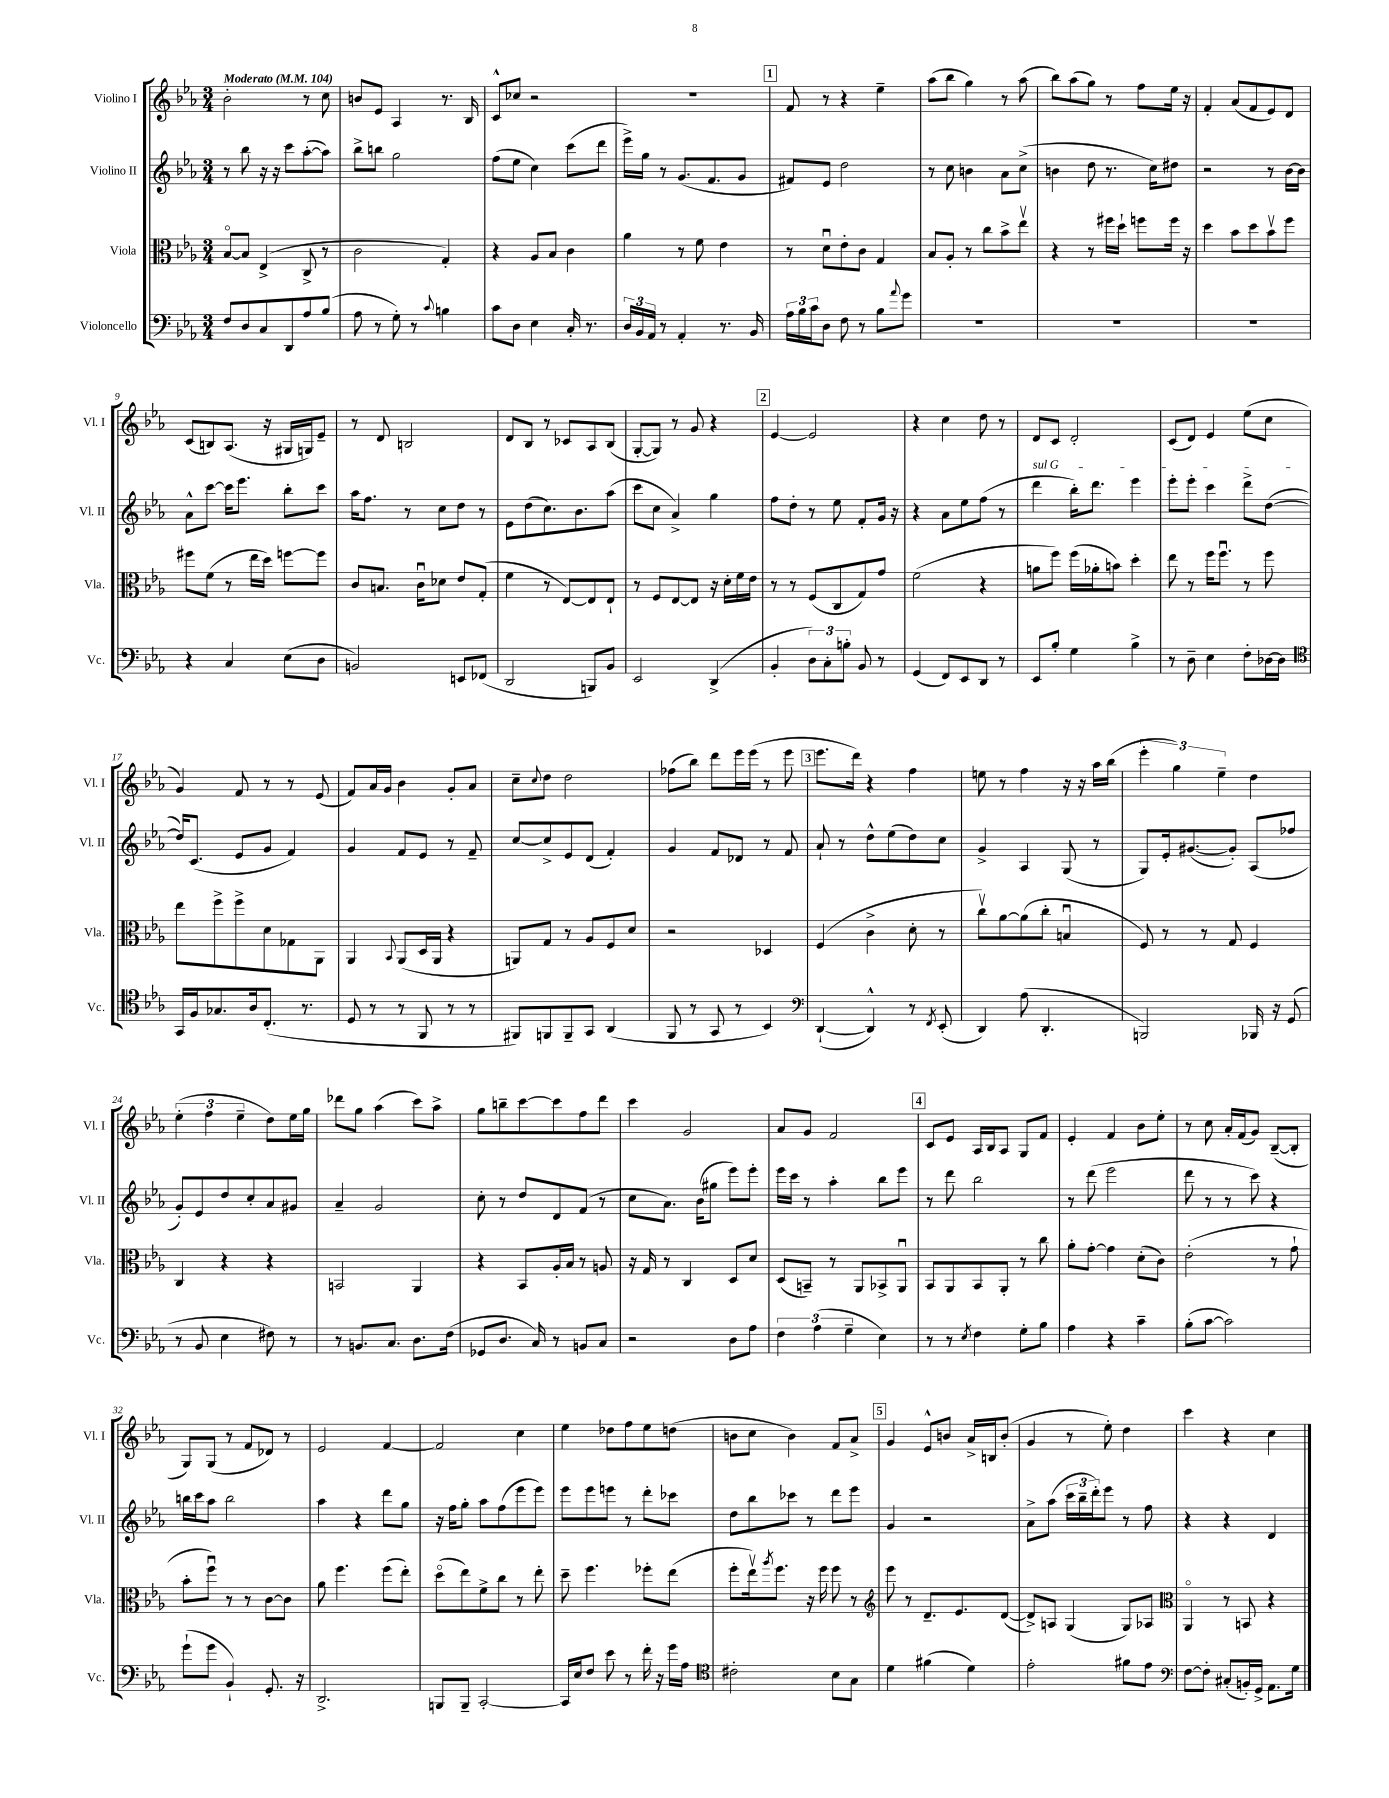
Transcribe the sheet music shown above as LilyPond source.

<<
\new StaffGroup <<
\new Staff = "s0" \with { instrumentName = "Violino I" shortInstrumentName = "Vl. I" } {
    \clef treble \key ees \major \numericTimeSignature \time 3/4 \tempo "Moderato" 4 = 104
    bes'2-. r8 c''8 |
    b'8 ees'8 aes4 r8. bes16 |
    c'8-^ ces''8 r2 |
    r2. |
    \mark \markup { \box "1" } f'8 r8 r4 ees''4-- |
    aes''8( bes''8 g''4) r8 aes''8( |
    bes''8) aes''8( g''8) r8 f''8 ees''16 r16 |
    f'4-. aes'8( f'8 ees'8) d'8 |
    c'8( b8) aes8.( r16 gis16 g16) ees'8-- |
    r8 d'8 b2 |
    d'8 bes8 r8 ces'8 aes8 bes8( |
    g8~-. g8) r8 g'8 r4 |
    \mark \markup { \box "2" } ees'4~ ees'2 |
    r4 c''4 d''8 r8 |
    d'8 c'8 d'2-. |
    c'8( d'8) ees'4 ees''8( c''8 |
    g'4) f'8 r8 r8 ees'8( |
    f'8) aes'16 g'16 bes'4 g'8-. aes'8 |
    c''8-- \appoggiatura { c''8 } d''8 d''2 |
    fes''8( bes''8) d'''8 ees'''16 ees'''16( r8 ees'''8 |
    \mark \markup { \box "3" } ees'''8. d'''16) r4 f''4 |
    e''8 r8 f''4 r16 r16 aes''16 bes''16( |
    \tuplet 3/2 { ees'''4-. g''4) ees''4-- } d''4 |
    \tuplet 3/2 { ees''4-.( f''4 ees''4-- } d''8) ees''16 g''16 |
    des'''8 g''8 aes''4( c'''8) aes''8-> |
    g''8 b''8-- c'''8~ c'''8 f''8 d'''8 |
    c'''4 g'2 |
    aes'8 g'8 f'2 |
    \mark \markup { \box "4" } c'8 ees'8 aes16 bes16 aes8 g8 f'8 |
    ees'4-. f'4 bes'8 ees''8-. |
    r8 c''8 aes'16-. f'16( g'8) bes8~--( bes8-. |
    g8) g8( r8 f'8 des'8) r8 |
    ees'2 f'4~ |
    f'2 c''4 |
    ees''4 des''8 f''8 ees''8 d''8( |
    b'8 c''8 b'4) f'8 aes'8-> |
    \mark \markup { \box "5" } g'4 ees'8-^ b'8 aes'16-> b16 b'8-.( |
    g'4 r8 ees''8-.) d''4 |
    c'''4 r4 c''4 \bar "|." |
}
\new Staff = "s1" \with { instrumentName = "Violino II" shortInstrumentName = "Vl. II" } {
    \clef treble \key ees \major \numericTimeSignature \time 3/4
    r8 bes''8 r16 r16 c'''8 aes''8~-.( aes''8) |
    bes''8-> b''8 g''2 |
    f''8( ees''8 c''4) c'''8( d'''8 |
    ees'''16->) g''16 r8 g'8.( f'8. g'8 |
    \mark \markup { \box "1" } fis'8) ees'8 d''2 |
    r8 c''8 b'4 aes'8 c''8->( |
    b'4 d''8 r8. c''16) dis''8 |
    r2 r8 bes'16~ bes'16 |
    aes'8-^ c'''8~ c'''16 ees'''8. bes''8-. c'''8 |
    aes''16 f''8. r8 c''8 d''8 r8 |
    ees'8 d''8( c''8.) bes'8. aes''8( |
    c'''8 c''8 aes'4->) g''4 |
    \mark \markup { \box "2" } f''8 d''8-. r8 ees''8 f'8-. g'16 r16 |
    r4 aes'8 ees''8 f''8( r8 |
    \once \override TextSpanner.bound-details.left.text = \markup { \italic "sul G" } d'''4\startTextSpan bes''16-.) d'''8. ees'''4 |
    ees'''8-. ees'''8-. c'''4 d'''8-> d''8~\stopTextSpan( |
    d''16) c'8.( ees'8 g'8 f'4) |
    g'4 f'8 ees'8 r8 f'8-- |
    c''8~ c''8-> ees'8 d'8( f'4-.) |
    g'4 f'8 des'8 r8 f'8 |
    \mark \markup { \box "3" } aes'8-! r8 d''8-^ ees''8( d''8) c''8 |
    g'4-> aes4 g8( r8 |
    g8) ees'16-. gis'8.~( gis'8-.) aes8( fes''8 |
    g'8-.) ees'8 d''8 c''8-. aes'8 gis'8 |
    aes'4-- g'2 |
    c''8-. r8 d''8 d'8 f'8( r8 |
    c''8 aes'8.) bes'16( gis''8 ees'''8) ees'''8-. |
    ees'''16 c'''16 r8 aes''4-. bes''8 ees'''8 |
    \mark \markup { \box "4" } r8 d'''8 bes''2 |
    r8 d'''8( ees'''2 |
    d'''8 r8 r8 c'''8) r4 |
    b''16 c'''16 aes''8 b''2 |
    aes''4 r4 d'''8 g''8 |
    r16 f''16 g''8-. aes''8 f''8( ees'''8 ees'''8) |
    ees'''8 ees'''8 e'''8 r8 d'''8-. ces'''8 |
    d''8 bes''8 ces'''8 r8 d'''8 ees'''8 |
    \mark \markup { \box "5" } g'4 r2 |
    aes'8-> aes''8( \tuplet 3/2 { c'''16 bes''16-- d'''16-.) } ees'''8 r8 f''8 |
    r4 r4 d'4 \bar "|." |
}
\new Staff = "s2" \with { instrumentName = "Viola" shortInstrumentName = "Vla." } {
    \clef alto \key ees \major \numericTimeSignature \time 3/4
    bes8~\flageolet bes8 ees4->( c8-> r8 |
    c'2 g4-.) |
    r4 aes8 bes8 c'4 |
    aes'4 r8 f'8 ees'4 |
    \mark \markup { \box "1" } r8 d'8\downbow ees'8-. c'8 g4 |
    bes8 aes8-. r8 c''8 bes'8-> ees''8\upbow |
    r4 r8 fis''16 d''16-! f''8 f''16 r16 |
    d''4 bes'8 d''8 bes'8\upbow f''8 |
    fis''8 f'8( r8 ees''16 d''16) f''8~ f''8 |
    c'8 b8. c'16\downbow des'8 ees'8 g8-.( |
    f'4 r8 ees8~) ees8 ees8-! |
    r8 f8 ees8~ ees8 r16 d'16-. f'16 ees'16 |
    \mark \markup { \box "2" } r8 r8 f8( c8 g8) g'8 |
    f'2( r4 |
    a'8 f''8) f''16( aes'16-. b'8) d''4-. |
    ees''8 r8 f''16 f''8.\downbow r8 f''8 |
    ees''8 f''8-> f''8-> d'8 ges8 aes,8 |
    aes,4 \appoggiatura { bes,8 } aes,8( d16 aes,16 r4 |
    a,8) g8 r8 aes8 f8 d'8 |
    r2 des4 |
    \mark \markup { \box "3" } f4( c'4-> d'8-. r8 |
    c''8\upbow) aes'8~ aes'8( c''8-. b4\downbow |
    f8) r8 r8 g8 f4 |
    c4 r4 r4 |
    b,2 aes,4 |
    r4 bes,8 aes16-. bes16 r8 a8 |
    r16 g16 r8 c4 d8 d'8 |
    d8( b,8--) r8 aes,8 bes,8-> aes,8\downbow |
    \mark \markup { \box "4" } bes,8 aes,8 bes,8 aes,8-. r8 c''8 |
    aes'8-. g'8~-. g'4 d'8-.( c'8) |
    ees'2-.( r8 g'8-! |
    bes'8-. f''8\downbow) r8 r8 c'8~ c'8 |
    aes'8 f''4. f''8( ees''8-.) |
    d''8\flageolet( ees''8) f'8-> c''8 r8 ees''8-. |
    d''8-- f''4. fes''8-. ees''8( |
    f''8-. ees''16\upbow) \acciaccatura { aes''8 } f''8. r16 f''16 f''8 r8 |
    \mark \markup { \box "5" } \clef treble ees'''8 r8 d'8.-- ees'8. d'8~( |
    d'8->) a8 g4( g8) aes8 |
    \clef alto aes,4\flageolet r8 b,8 r4 \bar "|." |
}
\new Staff = "s3" \with { instrumentName = "Violoncello" shortInstrumentName = "Vc." } {
    \clef bass \key ees \major \numericTimeSignature \time 3/4
    f8 d8 c8 d,8 aes8 bes8( |
    aes8 r8 g8-.) r8 \appoggiatura { c'8 } b4 |
    c'8 d8 ees4 c16-. r8. |
    \tuplet 3/2 { d16 bes,16 aes,16 } r8 aes,4-. r8. bes,16 |
    \mark \markup { \box "1" } \tuplet 3/2 { aes16 bes16 c'16 } d8 f8 r8 bes8 \appoggiatura { aes'8 } g'8 |
    R2. |
    R2. |
    R2. |
    r4 c4 ees8( d8 |
    b,2) e,8 fes,8( |
    d,2 b,,8) bes,8 |
    ees,2 d,4->( |
    \mark \markup { \box "2" } bes,4-. \tuplet 3/2 { d8) c8-. b8-. } bes,8 r8 |
    g,4( f,8) ees,8 d,8 r8 |
    ees,8 bes8-. g4 bes4-> |
    r8 d8-- ees4 f8-. des16~ des16 |
    \clef tenor g,16 f16 ges8. aes16 c8.-.( r8. |
    d8 r8 r8 f,8 r8 r8 |
    fis,8) f,8 f,8-- g,8 aes,4( |
    f,8 r8 g,8 r8 bes,4) |
    \mark \markup { \box "3" } \clef bass d,4~-!( d,4-^) r8 \acciaccatura { f,8 } ees,8-.( |
    d,4) aes8( d,4.-. |
    b,,2) bes,,16 r16 g,8( |
    r8 bes,8 ees4 fis8) r8 |
    r8 b,8. c8. d8. f16( |
    ges,8 d8. c16) r8 b,8 c8 |
    r2 d8 aes8 |
    \tuplet 3/2 { f4 aes4( g4-- } ees4) |
    \mark \markup { \box "4" } r8 r8 \acciaccatura { ees8 } f4 g8-. bes8 |
    aes4 r4 c'4-- |
    bes8-.( c'8~ c'2) |
    g'8-!( g'8 bes,4-!) g,8.-. r16 |
    d,2.-> |
    b,,8 b,,8-- c,2~-. |
    c,16 ees16 f8 ees'8 r8 f'16-. r16 g'16 aes16 |
    \clef tenor cis'2-. bes8 g8 |
    \mark \markup { \box "5" } d'4 fis'4( d'4) |
    ees'2-. fis'8 ees'8 |
    \clef bass f8~ f8-. cis8-.( b,16-.) g,16-> aes,8. g16 \bar "|." |
}
>>
>>
